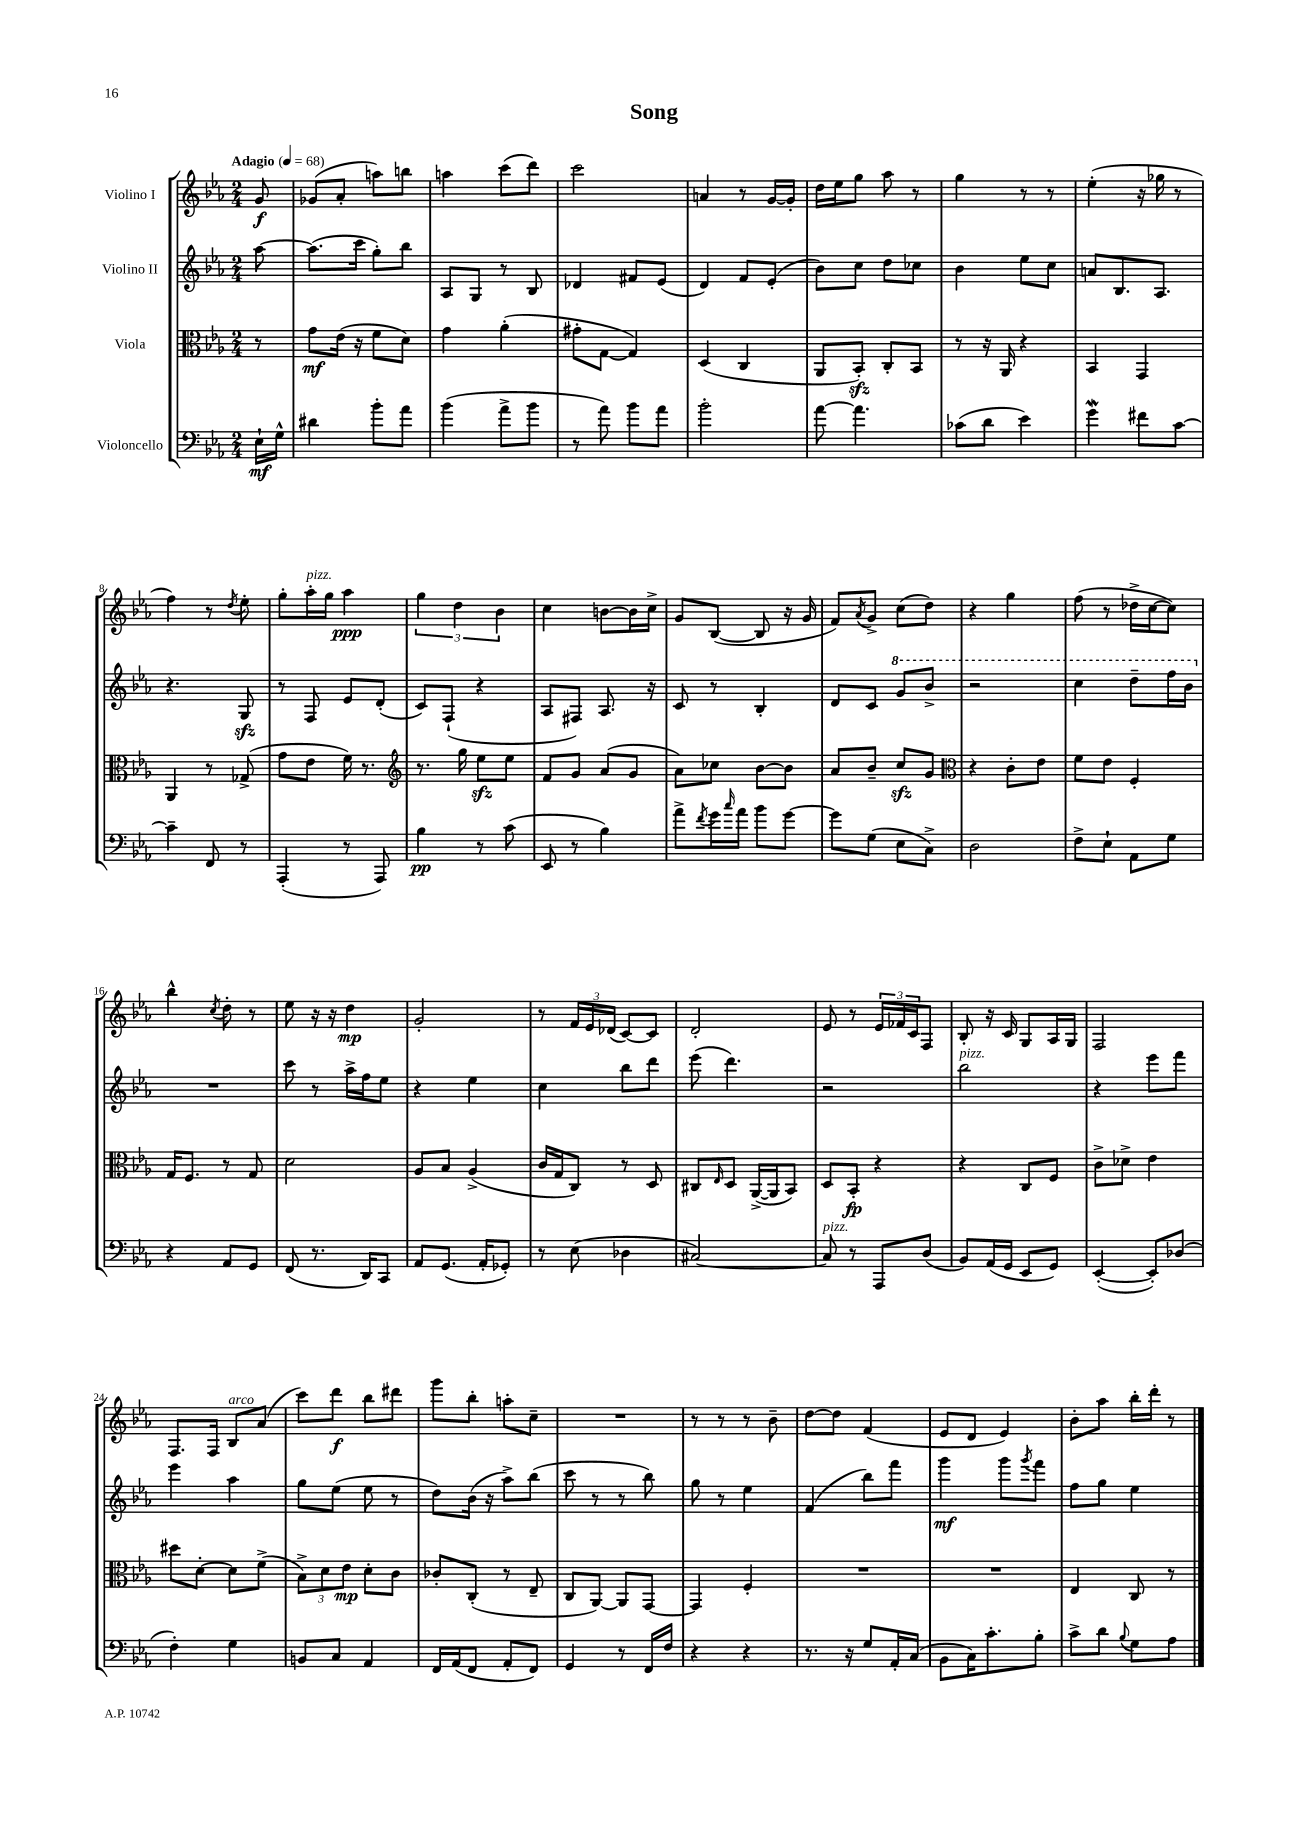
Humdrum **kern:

**kern	**dynam	**kern	**dynam	**kern	**dynam	**kern	**dynam
*part4	*part4	*part3	*part3	*part2	*part2	*part1	*part1
*staff4	*staff4	*staff3	*staff3	*staff2	*staff2	*staff1	*staff1
*I"Violoncello	*	*I"Viola	*	*I"Violino II	*	*I"Violino I	*
*clefF4	*	*clefC3	*	*clefG2	*	*clefG2	*
*k[b-e-a-]	*	*k[b-e-a-]	*	*k[b-e-a-]	*	*k[b-e-a-]	*
*M2/4	*	*M2/4	*	*M2/4	*	*M2/4	*
*MM68	*	*MM68	*	*MM68	*	*MM68	*
=	=	=	=	=	=	=	=
!	!	!	!	!	!	!LO:TX:a:B:t=Adagio	!
16E-`\LL	mf	8r	.	[8aa-\	.	8g/	f
16G^^\JJ	.	.	.	.	.	.	.
=1	=1	=1	=1	=1	=1	=1	=1
4d#X\	.	8g\L	mf	(8.aa-\L]	.	(8g-X/L	.
.	.	(16e-\Jk	.	.	.	8a-'/J	.
.	.	16r	.	16ccc\Jk	.	.	.
8b-'\L	.	8f\L	.	8gg'\L)	.	8aan\L)	.
8a-\J	.	8d\J)	.	8bb-\J	.	8bbn\J	.
=2	=2	=2	=2	=2	=2	=2	=2
(4b-\	.	4g\	.	8A-/L	.	4aan\	.
.	.	.	.	8G/J	.	.	.
8a-^\L	.	(4a-'\	.	8r	.	(8ccc\L	.
8b-\J	.	.	.	8B-/	.	8ddd\J)	.
=3	=3	=3	=3	=3	=3	=3	=3
8r	.	8g#X'\L	.	4d-X/	.	2ccc\	.
8a-\)	.	[8G\J	.	.	.	.	.
8b-\L	.	4G/])	.	8f#X/L	.	.	.
8a-\J	.	.	.	(8e-/J	.	.	.
=4	=4	=4	=4	=4	=4	=4	=4
2b-'\	.	(4D/	.	4d/)	.	4an/	.
.	.	4C/	.	8f/L	.	8r	.
.	.	.	.	(8e-'/J	.	[16g/LL	.
.	.	.	.	.	.	16g'/JJ]	.
=5	=5	=5	=5	=5	=5	=5	=5
[8a-\	.	8AA-/L	.	8b-\L)	.	16dd\LL	.
.	.	.	.	.	.	16ee-\J	.
4.a-\]	.	8BB-zz'/J)	.	8cc\J	.	8gg\J	.
.	.	8C'/L	.	8dd\L	.	8aa-\	.
.	.	8BB-/J	.	8cc-X\J	.	8r	.
=6	=6	=6	=6	=6	=6	=6	=6
(8c-X\L	.	8r	.	4b-\	.	4gg\	.
8d\J	.	16r	.	.	.	.	.
.	.	16AA-/	.	.	.	.	.
4e-\)	.	4r	.	8ee-\L	.	8r	.
.	.	.	.	8cc\J	.	8r	.
=7	=7	=7	=7	=7	=7	=7	=7
4gW\	.	4BB-/	.	8an/L	.	(4ee-'\	.
.	.	.	.	8.B-/	.	.	.
8f#X\L	.	4GG/	.	.	.	16r	.
.	.	.	.	8.A-/J	.	16gg-X\	.
[8c\J	.	.	.	.	.	8r	.
!!LO:LB:g=z
=8	=8	=8	=8	=8	=8	=8	=8
4c~\]	.	4AA-/	.	4.r	.	4ff\)	.
8FF/	.	8r	.	.	.	8r	.
.	.	.	.	.	.	8qdd/	.
8r	.	(8G-X^/	.	8Gzz/	.	8ee-'\	.
=9	=9	=9	=9	=9	=9	=9	=9
(4AAA-'/	.	8g\L	.	8r	.	8gg'\L	.
!	!	!	!	!	!	!LO:TX:a:i:t=pizz.	!
.	.	8e-\J	.	8F/	.	16aa-'\L	.
.	.	.	.	.	.	16gg\JJ	.
8r	.	16f\)	.	8e-/L	.	4aa-\	ppp
.	.	8.r	.	.	.	.	.
8AAA-/)	.	.	.	(8d'/J	.	.	.
=10	=10	=10	=10	=10	=10	=10	=10
*	*	*clefG2	*	*	*	*	*
4B-\	pp	8.r	.	8c/L)	.	6gg\	.
.	.	.	.	(8F`/J	.	.	.
.	.	.	.	.	.	6dd\	.
.	.	16gg\	.	.	.	.	.
8r	.	8ee-zz\L	.	4r	.	.	.
.	.	.	.	.	.	6b-\	.
(8c\	.	8ee-\J	.	.	.	.	.
=11	=11	=11	=11	=11	=11	=11	=11
8EE-/	.	8f/L	.	8A-/L	.	4cc\	.
8r	.	8g/J	.	8F#X/J)	.	.	.
4B-\)	.	(8a-/L	.	8.A-/	.	[8bn\L	.
.	.	8g/J	.	.	.	16b\L]	.
.	.	.	.	16r	.	16cc^\JJ	.
=12	=12	=12	=12	=12	=12	=12	=12
8a-^\L	.	8a-\L)	.	8c/	.	8g/L	.
8qf/	.	.	.	.	.	.	.
16g\L	.	8cc-X\J	.	8r	.	([8B-/J	.
16qqcc/	.	.	.	.	.	.	.
16a-\JJ	.	.	.	.	.	.	.
8b-\L	.	[8b-\L	.	4B-'/	.	8B-/]	.
[8g\J	.	8b-\J]	.	.	.	16r	.
.	.	.	.	.	.	16g/	.
=13	=13	=13	=13	=13	=13	=13	=13
8g\L]	.	8a-/L	.	8d/L	.	8f/L)	.
.	.	.	.	.	.	8qa-/	.
(8G\J	.	8b-~/J	.	8c/J	.	8g^/J	.
*	*	*	*	*8va	*	*	*
8E-\L	.	8cczz/L	.	8gg/L	.	(8cc\L	.
8C^\J)	.	8g/J	.	8bb-^/J	.	8dd\J)	.
=14	=14	=14	=14	=14	=14	=14	=14
*	*	*clefC3	*	*	*	*	*
2D\	.	4r	.	2r	.	4r	.
.	.	8c'\L	.	.	.	4gg\	.
.	.	8e-\J	.	.	.	.	.
=15	=15	=15	=15	=15	=15	=15	=15
8F^\L	.	8f\L	.	4ccc\	.	(8ff\	.
8E-`\J	.	8e-\J	.	.	.	8r	.
8AA-\L	.	4F'/	.	8ddd~\L	.	16dd-X^\LL	.
.	.	.	.	.	.	[16cc\J	.
8G\J	.	.	.	16fff\L	.	8cc\J])	.
.	.	.	.	16bb-\JJ	.	.	.
!!LO:LB:g=z
=16	=16	=16	=16	=16	=16	=16	=16
*	*	*	*	*X8va	*	*	*
4r	.	16G/KL	.	2r	.	4bb-^^\	.
.	.	8.F/J	.	.	.	.	.
.	.	.	.	.	.	8qcc/	.
8AA-/L	.	8r	.	.	.	8dd'\	.
8GG/J	.	8G/	.	.	.	8r	.
=17	=17	=17	=17	=17	=17	=17	=17
(8FF/	.	2d\	.	8ccc\	.	8ee-\	.
8.r	.	.	.	8r	.	16r	.
.	.	.	.	.	.	16r	.
.	.	.	.	16aa-^\LL	.	4dd\	mp
16DD/KL)	.	.	.	16ff\J	.	.	.
8CC/J	.	.	.	8ee-\J	.	.	.
=18	=18	=18	=18	=18	=18	=18	=18
8AA-/L	.	8A-/L	.	4r	.	2g'/	.
(8.GG/J	.	8B-/J	.	.	.	.	.
.	.	(4A-^/	.	4ee-\	.	.	.
16AA-'/KL	.	.	.	.	.	.	.
8GG-X'/J)	.	.	.	.	.	.	.
=19	=19	=19	=19	=19	=19	=19	=19
8r	.	16c/LL	.	4cc\	.	8r	.
.	.	16G/J	.	.	.	.	.
(8E-\	.	8C/J)	.	.	.	24f/LL	.
.	.	.	.	.	.	24e-/	.
.	.	.	.	.	.	(24d-X/JJ	.
4D-X\	.	8r	.	8bb-\L	.	[8c/L)	.
.	.	8D/	.	8ddd\J	.	8c/J]	.
=20	=20	=20	=20	=20	=20	=20	=20
[2C#X/)	.	8C#X/L	.	(8eee-\	.	2d'/	.
.	.	16qqE-/	.	.	.	.	.
.	.	8D/J	.	4.ddd\)	.	.	.
.	.	([16AA-^/LL	.	.	.	.	.
.	.	16AA-/J]	.	.	.	.	.
.	.	8BB-/J)	.	.	.	.	.
=21	=21	=21	=21	=21	=21	=21	=21
!LO:TX:a:i:t=pizz.	!	!	!	!	!	!	!
8C#/]	.	8D/L	.	2r	.	8e-/	.
8r	.	8BB-'/J	fp	.	.	8r	.
8AAA-/L	.	4r	.	.	.	24e-/LL	.
.	.	.	.	.	.	24f-X/	.
.	.	.	.	.	.	24c/J	.
(8D/J	.	.	.	.	.	8F/J	.
=22	=22	=22	=22	=22	=22	=22	=22
!	!	!	!	!LO:TX:a:i:t=pizz.	!	!	!
8BB-/L)	.	4r	.	2bb-\	.	8B-'/	.
(16AA-/L	.	.	.	.	.	16r	.
16GG/JJ	.	.	.	.	.	16c/	.
8EE-/L	.	8C/L	.	.	.	8G/L	.
8GG/J)	.	8F/J	.	.	.	16A-/L	.
.	.	.	.	.	.	16G/JJ	.
=23	=23	=23	=23	=23	=23	=23	=23
([4EE-'/	.	8c^\L	.	4r	.	2F/	.
.	.	8d-X^\J	.	.	.	.	.
8EE-'/L])	.	4e-\	.	8eee-\L	.	.	.
(8D-X/J	.	.	.	8fff\J	.	.	.
!!LO:LB:g=z
=24	=24	=24	=24	=24	=24	=24	=24
4F'\)	.	8dd#X\L	.	4eee-\	.	8.F/L	.
.	.	[8d'\J	.	.	.	.	.
.	.	.	.	.	.	16F/Jk	.
!	!	!	!	!	!	!LO:TX:a:i:t=arco	!
4G\	.	8d\L]	.	4aa-\	.	8B-/L	.
.	.	(8f^\J	.	.	.	(8a-/J	.
=25	=25	=25	=25	=25	=25	=25	=25
8BBn/L	.	12B-^\L)	.	8gg\L	.	8ccc\L)	.
.	.	12d\	.	.	.	.	.
8C/J	.	.	.	(8ee-\J	.	8ddd\J	f
.	.	12e-\J	mp	.	.	.	.
4AA-/	.	8d'\L	.	8ee-\	.	8bb-\L	.
.	.	8c\J	.	8r	.	8ddd#X\J	.
=26	=26	=26	=26	=26	=26	=26	=26
16FF/LL	.	8c-X'/L	.	8dd\L)	.	8ggg\L	.
(16AA-/J	.	.	.	.	.	.	.
8FF/J	.	(8C'/J	.	(16b-\Jk	.	8bb-'\J	.
.	.	.	.	16r	.	.	.
8AA-'/L	.	8r	.	8aa-^\L)	.	8aan'\L	.
8FF/J)	.	8E-~/	.	(8bb-\J	.	8cc~\J	.
=27	=27	=27	=27	=27	=27	=27	=27
4GG/	.	8C/L	.	8ccc\	.	2r	.
.	.	[8AA-/J)	.	8r	.	.	.
8r	.	8AA-/L]	.	8r	.	.	.
16FF/LL	.	[8GG/J	.	8bb-\)	.	.	.
16F/JJ	.	.	.	.	.	.	.
=28	=28	=28	=28	=28	=28	=28	=28
4r	.	4GG/]	.	8gg\	.	8r	.
.	.	.	.	8r	.	8r	.
4r	.	4F'/	.	4ee-\	.	8r	.
.	.	.	.	.	.	8b-~\	.
=29	=29	=29	=29	=29	=29	=29	=29
8.r	.	2r	.	(4f/	.	[8dd\L	.
.	.	.	.	.	.	8dd\J]	.
16r	.	.	.	.	.	.	.
8G/L	.	.	.	8bb-\L)	.	(4f/	.
16AA-'/L	.	.	.	8fff\J	.	.	.
(16C/JJ	.	.	.	.	.	.	.
=30	=30	=30	=30	=30	=30	=30	=30
8BB-\L	.	2r	.	4ggg\	mf	8e-/L	.
16C\K)	.	.	.	.	.	8d/J	.
8.c'\	.	.	.	.	.	.	.
.	.	.	.	8ggg\L	.	4e-/)	.
.	.	.	.	8qggg/	.	.	.
8B-'\J	.	.	.	8fff\J	.	.	.
=31	=31	=31	=31	=31	=31	=31	=31
8c^\L	.	4E-/	.	8ff\L	.	8b-'\L	.
8d\J	.	.	.	8gg\J	.	8aa-\J	.
8qqB-/	.	.	.	.	.	.	.
8G\L	.	8C/	.	4ee-\	.	16bb-'\LL	.
.	.	.	.	.	.	16ddd'\JJ	.
8A-\J	.	8r	.	.	.	8r	.
==	==	==	==	==	==	==	==
*-	*-	*-	*-	*-	*-	*-	*-
